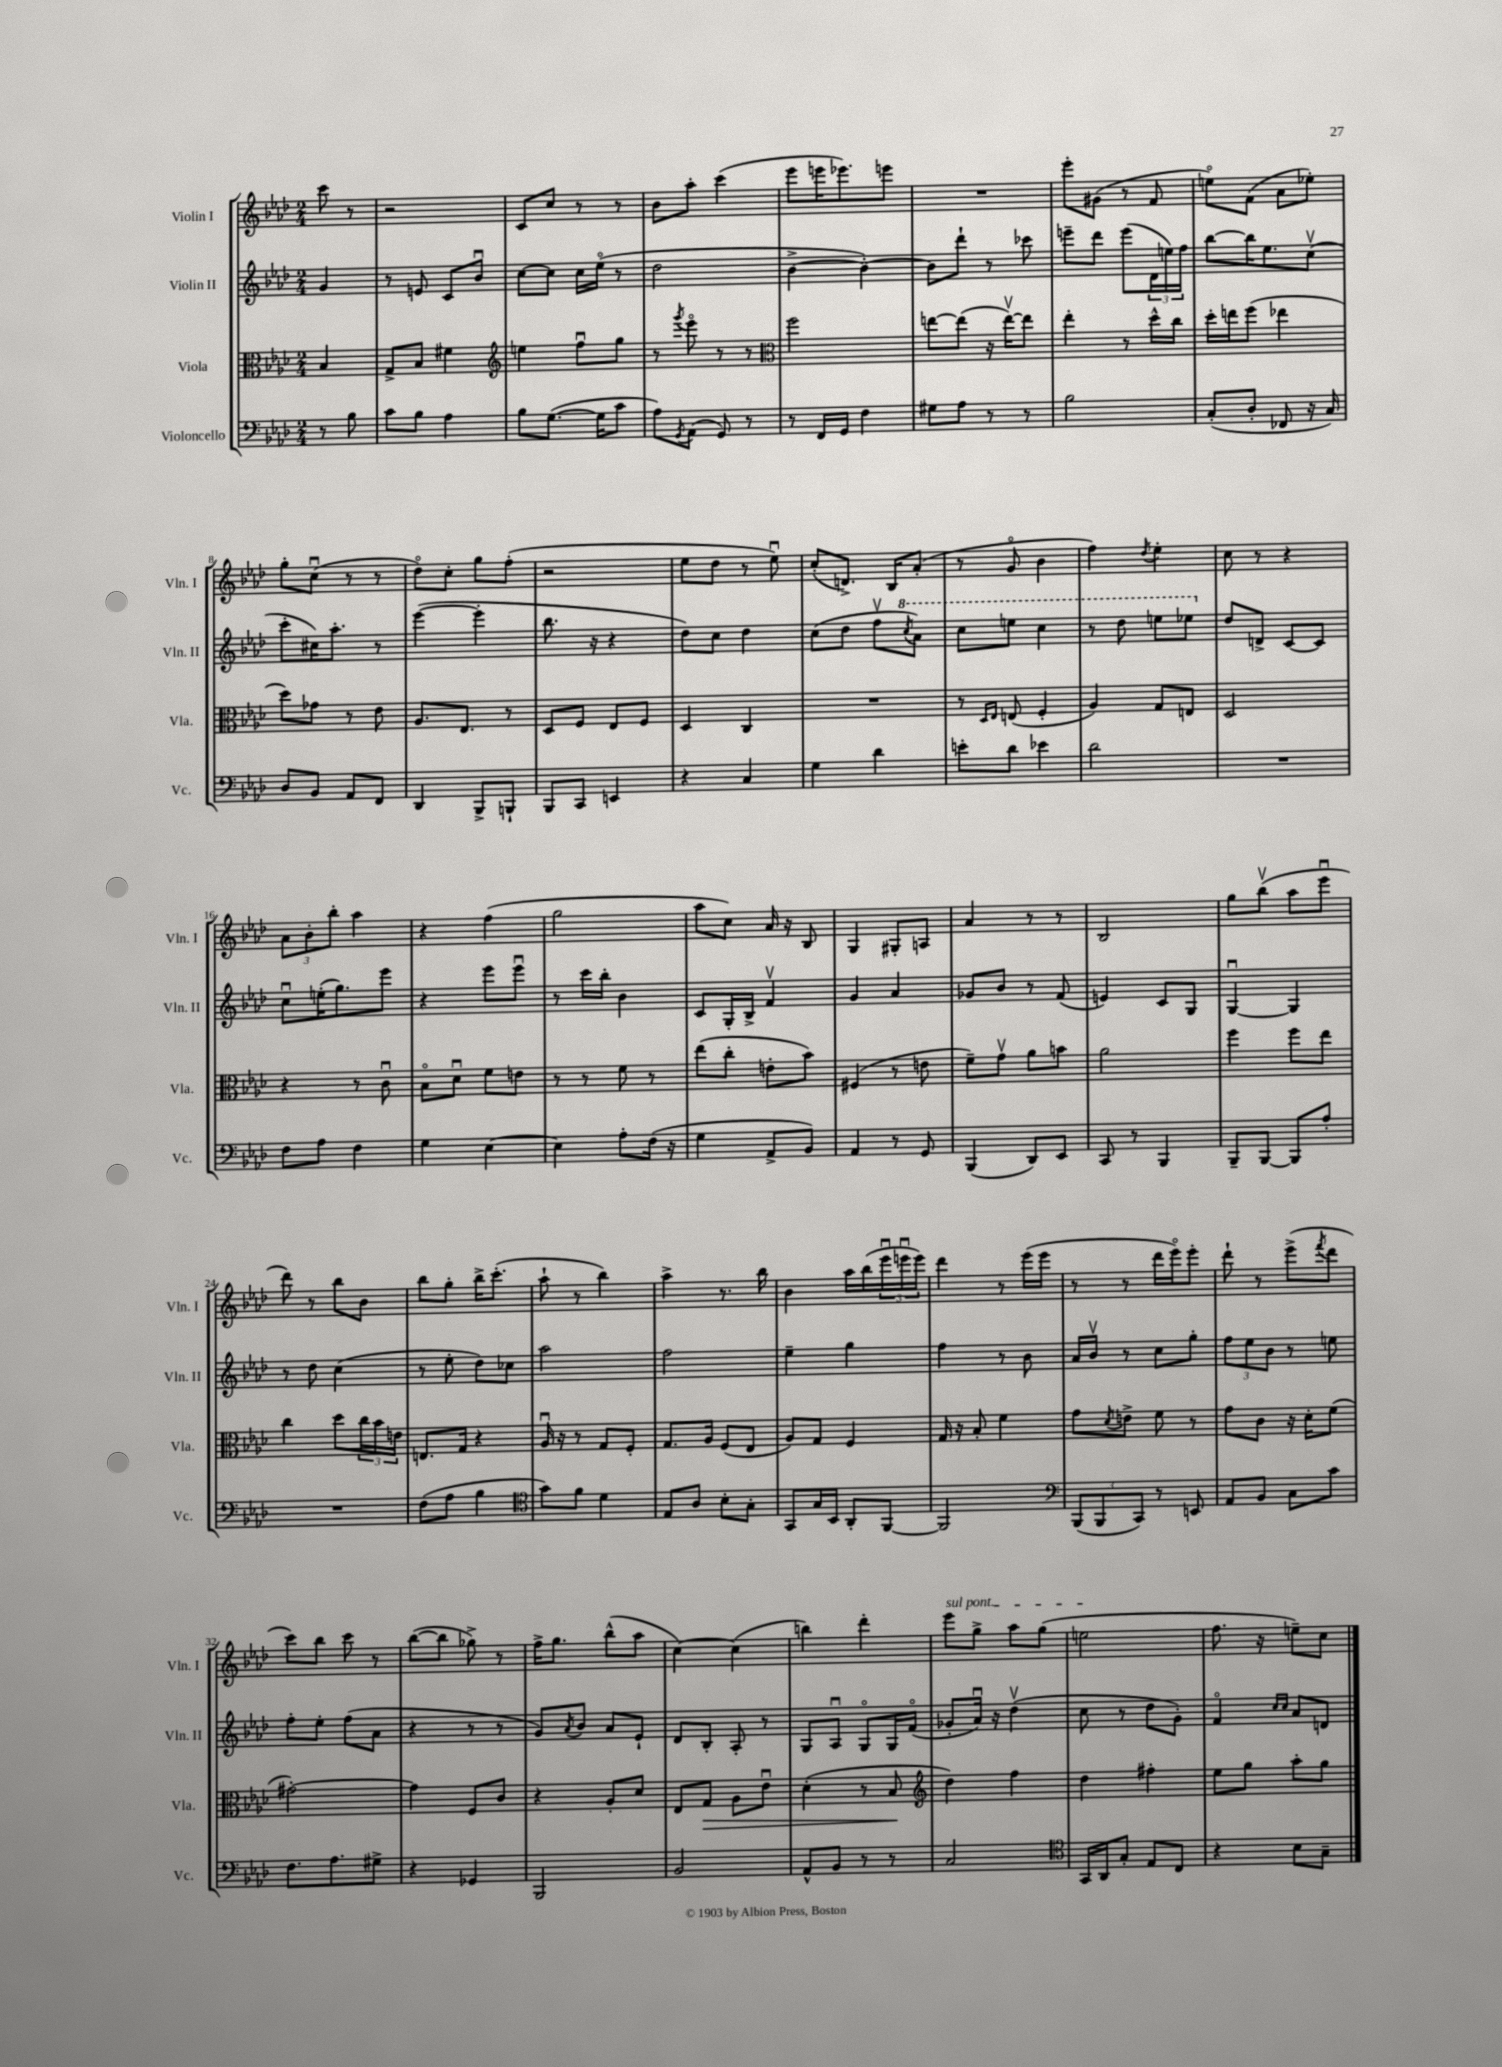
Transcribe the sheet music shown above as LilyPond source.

<<
\new StaffGroup <<
\new Staff = "s0" \with { instrumentName = "Violin I" shortInstrumentName = "Vln. I" } {
    \clef treble \key aes \major \numericTimeSignature \time 2/4 \partial 4
    c'''8 r8 |
    r2 |
    c'8 c''8 r8 r8 |
    bes'8 aes''8-. c'''4( |
    ees'''8 e'''16 ees'''8.) e'''8 |
    R2 |
    ees'''8-. gis'8( r8 f'8 |
    e''8\flageolet) f'8( aes'8 ees''8-.) |
    g''8-. c''8\downbow( r8 r8 |
    des''8\flageolet) c''8-. g''8 f''8-.( |
    r2 |
    ees''8 des''8 r8 ees''8\downbow) |
    c''8-.( d'8.->) bes16 aes'8-.( |
    r8 g'8\flageolet bes'4 |
    f''4) \acciaccatura { des''8 } ees''4-. |
    c''8 r8 r4 |
    \tuplet 3/2 { aes'8 bes'8-. bes''8-. } aes''4 |
    r4 f''4( |
    g''2 |
    aes''8 c''8) aes'16 r16 bes8 |
    g4 gis8-. a8 |
    aes'4 r8 r8 |
    bes2 |
    g''8 bes''8\upbow( aes''8 ees'''8\downbow |
    des'''8) r8 bes''8 bes'8 |
    bes''8 g''8-. bes''16-> c'''8.-.( |
    aes''8-! r8 bes''4) |
    aes''4-> r8. bes''16 |
    bes'4 aes''16 bes''16( \tuplet 3/2 { ees'''16\downbow e'''16\downbow e'''16) } |
    des'''4 r8 ees'''16( ees'''16 |
    r8 r8 des'''16 ees'''16\flageolet) ees'''8-. |
    des'''8-! r8 ees'''8->( \acciaccatura { f'''8 } des'''8 |
    c'''8) bes''8 c'''8 r8 |
    bes''8~( bes''8 ges''8->) r8 |
    f''16-> g''8. bes''8-^( aes''8 |
    c''4~) c''4( |
    b''4) des'''4-. |
    \once \override TextSpanner.bound-details.left.text = \markup { \italic "sul pont." } ees'''8\startTextSpan g''8-> aes''8 g''8( |
    e''2\stopTextSpan |
    f''8. r16 e''8--) c''8 \bar "|." |
}
\new Staff = "s1" \with { instrumentName = "Violin II" shortInstrumentName = "Vln. II" } {
    \clef treble \key aes \major \numericTimeSignature \time 2/4 \partial 4
    g'4 |
    r8 e'8 c'8 bes'8\downbow |
    c''8~ c''8 c''16 ees''16\flageolet( r8 |
    des''2 |
    bes'4~-> bes'4~-.) |
    bes'8 des'''8-! r8 ces'''8 |
    e'''8-- des'''8 e'''8( \tuplet 3/2 { des'16 e''16) f''16 } |
    bes''8~ bes''16 ees''8. c''8\upbow( |
    c'''8-. cis''16) aes''8.-. r8 |
    ees'''4~( ees'''4-. |
    bes''8. r16 r4 |
    des''8) c''8 des''4 |
    c''8( des''8 f''8\upbow \ottava #1 \acciaccatura { c'''8 } aes''8) |
    c'''8 e'''8 c'''4 |
    r8 des'''8 e'''8 ees'''8 \ottava #0 |
    des''8 d'8-> c'8~ c'8 |
    c''8\downbow e''16-.( g''8.) ees'''8 |
    r4 ees'''8 ees'''8\downbow |
    r8 c'''16 bes''16-. bes'4 |
    c'8 g16-. bes16-> f'4\upbow |
    g'4 aes'4 |
    ges'8 bes'8 r8 f'8( |
    e'4) c'8 g8 |
    g4~\downbow g4 |
    r8 des''8 c''4( |
    r8 ees''8-. des''8) ces''8 |
    aes''2 |
    f''2 |
    ees''4-- g''4 |
    f''4 r8 bes'8 |
    aes'16 bes'16\upbow r8 c''8 g''8-. |
    \tuplet 3/2 { f''8 ees''8 bes'8 } r8 e''8 |
    f''8-. ees''8-. f''8( aes'8 |
    r4 r8 r8 |
    g'8) \acciaccatura { aes'8 } bes'8 aes'8 ees'8-! |
    des'8 bes8-. aes8-. r8 |
    g8 aes8\downbow g8\flageolet g16 f'16\flageolet( |
    ges'8-. aes'16\downbow) r16 des''4\upbow( |
    c''8 r8 des''8 g'8-.) |
    f'4\flageolet \grace { c''16 c''16 } aes'8 d'8 \bar "|." |
}
\new Staff = "s2" \with { instrumentName = "Viola" shortInstrumentName = "Vla." } {
    \clef alto \key aes \major \numericTimeSignature \time 2/4 \partial 4
    bes4 |
    g8-> bes8 fis'4 |
    \clef treble e''4 f''8\downbow g''8 |
    r8 \acciaccatura { g'''8 } ees'''8\flageolet r8 r8 |
    \clef alto f''2 |
    e''8~ e''8( r16 e''16~\upbow) e''8 |
    ees''4-. r8 des''16-^ c''16 |
    des''16-. e''16 f''8( ees''4 |
    des''8) ges'8 r8 ees'8 |
    aes8. ees8. r8 |
    des8 f8 ees8 f8 |
    des4 c4 |
    R2 |
    r8 \grace { des16 ees16 } e8( f4-. |
    aes4) g8 e8 |
    des2 |
    r4 r8 c'8\downbow |
    bes8\flageolet des'8\downbow f'8 e'8 |
    r8 r8 f'8 r8 |
    ees''8( c''8-. e'8-. bes'8) |
    fis4( r8 e'8 |
    f'8--) g'8\upbow aes'8 b'8 |
    aes'2 |
    f''4 f''8 ees''8 |
    c''4 des''8 \tuplet 3/2 { c''16 bes'16 e'16 } |
    e8. g16 r4 |
    aes16\downbow r16 r8 g8 f8-. |
    g8. aes16 f8( ees8 |
    aes8) g8 f4 |
    g16 r16 bes8-. f'4 |
    g'8 \acciaccatura { des'8 } e'8-> f'8 r8 |
    g'8 c'8 r16 des'16-. f'8( |
    gis'2~-.) |
    gis'4 f8 c'8 |
    r4 aes8-. des'8 |
    ees8 g8\> aes8 ees'8\downbow |
    des'4-.( r8 bes8\! |
    \clef treble des''4) f''4 |
    des''4 fis''4-. |
    ees''8 g''8 aes''8-. g''8 \bar "|." |
}
\new Staff = "s3" \with { instrumentName = "Violoncello" shortInstrumentName = "Vc." } {
    \clef bass \key aes \major \numericTimeSignature \time 2/4 \partial 4
    r8 bes8 |
    c'8 bes8 aes4 |
    bes8 g8.~( g16 c'8 |
    aes8) \acciaccatura { g,8 } aes,8( g,8) r8 |
    r8 f,16 g,16 f4 |
    gis8 aes8 r8 r8 |
    bes2 |
    c8-.( des8-. fes,8 r16 c16) |
    des8 bes,8 aes,8 f,8 |
    des,4 bes,,8-> b,,8-! |
    bes,,8 c,8 e,4 |
    r4 c4 |
    g4 des'4 |
    e'8-. des'8 ees'4 |
    des'2 |
    R2 |
    f8 aes8 f4 |
    g4 ees4~ |
    ees4 aes8-. f16( r16 |
    g4 aes,8-> bes,8) |
    aes,4 r8 g,8 |
    bes,,4( des,8) ees,8 |
    c,8 r8 bes,,4 |
    bes,,8-- bes,,8~ bes,,8 aes8-. |
    R2 |
    f8( aes8 bes4 |
    \clef tenor g'8) f'8 des'4 |
    ees8 aes8 bes8-. g8-. |
    g,8 g16 bes,16 aes,8-. f,8~ |
    f,2 |
    \clef bass \tuplet 3/2 { bes,,8( bes,,8 c,8) } r8 e,8 |
    aes,8 bes,8 c8 c'8 |
    f8. aes8. gis8-> |
    r4 ges,4 |
    bes,,2 |
    bes,2 |
    aes,8-^ bes,8 r8 r8 |
    c2 |
    \clef tenor g,16 aes,16 g8-. ees8 c8 |
    r4 bes8 g8-- \bar "|." |
}
>>
>>
